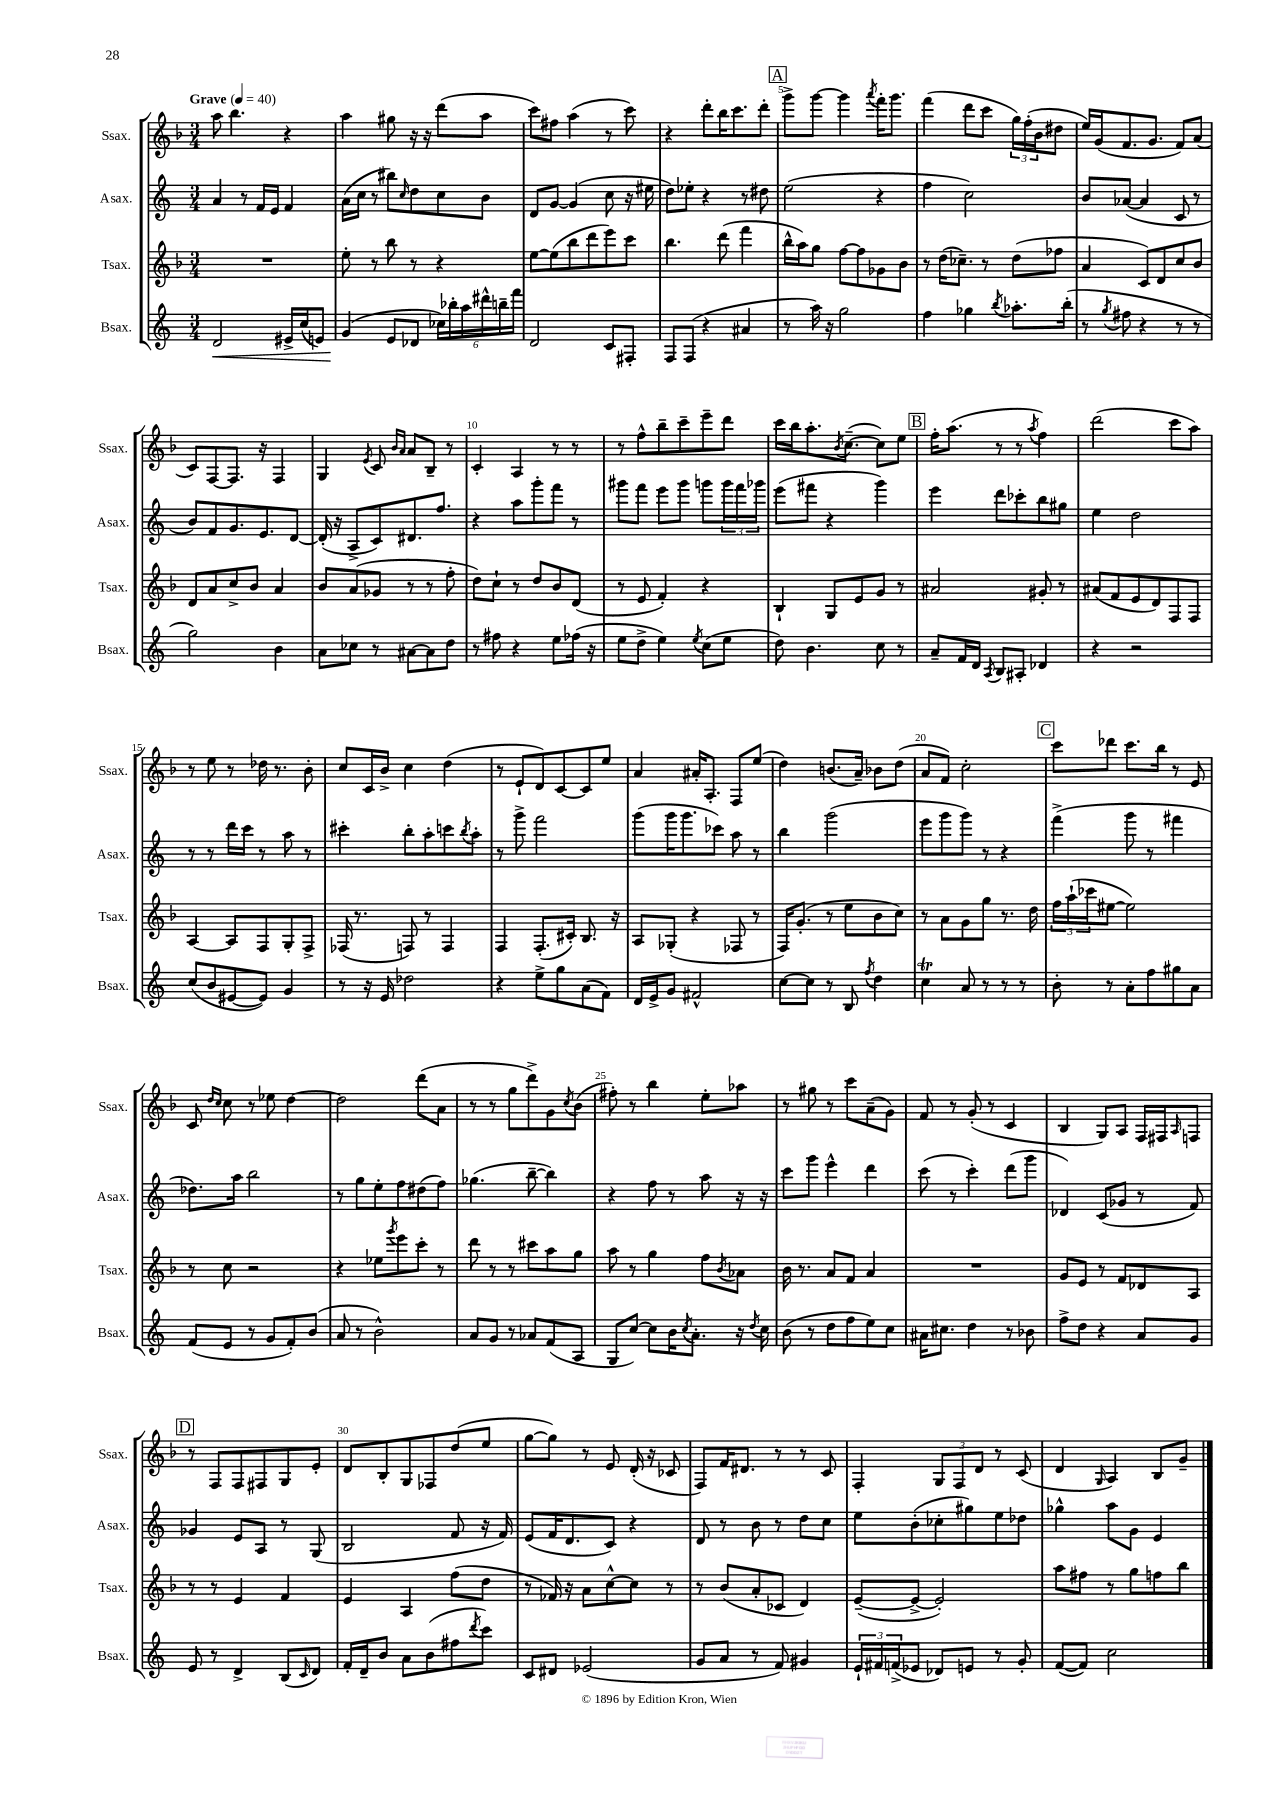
<<
\new StaffGroup <<
\new Staff = "s0" \with { instrumentName = "Ssax." shortInstrumentName = "Ssax." } {
    \clef treble \key f \major \numericTimeSignature \time 3/4 \tempo "Grave" 4 = 40
    a''8 bes''4. r4 |
    a''4 gis''8 r16 r16 d'''8( a''8 |
    c'''8) fis''8 a''4( r8 c'''8) |
    r4 d'''8-. bes''16 c'''8. d'''8-. |
    \mark \markup { \box "A" } g'''8-> g'''8~ g'''4 \acciaccatura { a'''8 } f'''16-. g'''8. |
    f'''4( d'''8 c'''8 \tuplet 3/2 { g''16) f''16-.( bes'16 } dis''8 |
    e''16) g'16( f'8. g'8. f'8) a'8( |
    c'8) f8~ f8. r16 f4 |
    g4 \acciaccatura { e'8 } c'8 \grace { bes'16 a'16 } a'8 bes8-- r8 |
    c'4-. a4 r8 r8 |
    r8 f''8-^ bes''8-- c'''8-- e'''8-- d'''8 |
    c'''16 bes''16 a''8.-. \acciaccatura { bes'8 } c''8.~--( c''8) e''8 |
    \mark \markup { \box "B" } f''16-. a''8.( r8 r8 \acciaccatura { a''8 } f''4) |
    d'''2( c'''8 a''8) |
    r8 e''8 r8 des''16 r8. bes'8-. |
    c''8 c'16 bes'16-> c''4 d''4( |
    r8 e'8-! d'8) c'8~ c'8 e''8 |
    a'4 ais'16-. a8.-. f8 e''8( |
    d''4) b'8.( a'16--) bes'8 d''8( |
    a'8 f'8) c''2-. |
    \mark \markup { \box "C" } c'''8 des'''8 c'''8. bes''16 r8 e'8 |
    c'8 \grace { d''16 c''16 } c''8 r8 ees''8 d''4~ |
    d''2 d'''8( a'8 |
    r8 r8 g''8 d'''8->) g'8 \acciaccatura { c''8 } bes'8( |
    fis''8-.) r8 bes''4 e''8-. aes''8 |
    r8 gis''8 r8 c'''8 a'8--( g'8) |
    f'8 r8 g'8-.( r8 c'4 |
    bes4 g8) a8 f16 fis16 \grace { a16 } f8 |
    \mark \markup { \box "D" } r8 f8 f8 fis8 g8 e'8-. |
    d'8 bes8-. g8 fes8 d''8( e''8 |
    g''8~ g''8) r8 e'8 d'16-.( r16 ces'8 |
    f8) f'16 dis'8. r8 r8 c'8 |
    f4-. \tuplet 3/2 { g8 f8 d'8 } r8 c'8( |
    d'4 \grace { g16 } a4) bes8 g'8-- \bar "|." |
}
\new Staff = "s1" \with { instrumentName = "Asax." shortInstrumentName = "Asax." } {
    \clef treble \key c \major \numericTimeSignature \time 3/4
    a'4 r8 f'16 e'16 f'4 |
    a'16( c''16 r8 bis''8) \grace { c''16 } d''8 c''8 b'8 |
    d'8 g'8~ g'4( c''8 r16 eis''16 |
    d''8) ees''8-. r4 r8 dis''8 |
    \mark \markup { \box "A" } e''2( r4 |
    f''4 c''2) |
    b'8 aes'8~( aes'4 c'8 r8 |
    b'8) f'8 g'8. e'8. d'8~ |
    d'16-.( r16 a8-> c'8) dis'8. f''8. |
    r4 a''8 g'''8-. f'''8 r8 |
    gis'''8 f'''8 e'''8 gis'''8 g'''8 \tuplet 3/2 { g'''16 f'''16 ges'''16 } |
    e'''8( fis'''8 r4 g'''4) |
    \mark \markup { \box "B" } e'''4 d'''8 ces'''8-. b''8 gis''8 |
    e''4 d''2 |
    r8 r8 d'''16 c'''16 r8 a''8 r8 |
    cis'''4-. b''8-. a''8-. c'''8 \acciaccatura { b''8 } a''8-. |
    r8 g'''8-> f'''2 |
    g'''8( g'''16 g'''8. ces'''8) a''8 r8 |
    b''4 g'''2( |
    e'''8 g'''8 g'''8) r8 r4 |
    \mark \markup { \box "C" } f'''4->( g'''8 r8 fis'''4 |
    des''8.) a''16 b''2 |
    r8 g''8 e''8-. f''8 dis''8( f''8) |
    ges''4.( b''8~-- b''4) |
    r4 f''8 r8 a''8 r16 r16 |
    c'''8 g'''8 e'''4-^ d'''4 |
    c'''8( r8 c'''4-.) d'''8( g'''8 |
    des'4) c'8( ges'8 r8 f'8) |
    \mark \markup { \box "D" } ges'4 e'8 a8 r8 g8( |
    b2 f'8 r16 f'16) |
    e'8( f'16 d'8. c'8) r4 |
    d'8 r8 b'8 r8 d''8 c''8 |
    e''8 b'8-.( ces''8-. gis''8) e''8 des''8 |
    ges''4-^ a''8 g'8 e'4 \bar "|." |
}
\new Staff = "s2" \with { instrumentName = "Tsax." shortInstrumentName = "Tsax." } {
    \clef treble \key f \major \numericTimeSignature \time 3/4
    R2. |
    e''8-. r8 bes''8 r8 r4 |
    e''8~ e''8( bes''8 d'''8 e'''8) c'''8 |
    bes''4. d'''8( f'''4 |
    \mark \markup { \box "A" } bes''16-^ a''16) g''8 f''8~ f''8 ges'8 bes'8 |
    r8 d''16( ces''8.--) r8 d''8( fes''8 |
    a'4 c'8) d'8 c''8 bes'8 |
    d'8 a'8 c''8-> bes'8 a'4 |
    bes'8 a'8( ges'8 r8 r8 f''8-. |
    d''8) c''8-! r8 d''8 bes'8 d'8( |
    r8 e'8 f'4-.) r4 |
    bes4-! g8 e'8 g'8 r8 |
    \mark \markup { \box "B" } ais'2 gis'8-. r8 |
    ais'8( f'8 e'8 d'8) f8 f8 |
    a4~ a8 f8 g8-. f8-> |
    fes16( r8. f8) r8 f4 |
    f4 f8.-.( cis'16-.) bes8. r16 |
    a8 ges8-.( r4 fes8 r8 |
    f16) g'8.-.( r8 e''8 bes'8 c''8) |
    r8 a'8 g'8 g''8 r8. d''16 |
    \mark \markup { \box "C" } \tuplet 3/2 { f''16 a''16-!( ces'''16 } eis''8~ eis''2) |
    r8 c''8 r2 |
    r4 ees''8 \acciaccatura { g'''8 } e'''8 c'''8-. r8 |
    d'''8 r8 r8 cis'''8 a''8 g''8 |
    a''8 r8 g''4 f''8 \acciaccatura { bes'8 } aes'8 |
    bes'16 r8. a'8 f'8 a'4 |
    R2. |
    g'8 e'8 r8 f'8 des'8 a8 |
    \mark \markup { \box "D" } r8 r8 e'4 f'4 |
    e'4 a4 f''8( d''8 |
    r8 fes'16) r16 a'8 c''8~-^ c''8 r8 |
    r8 bes'8( a'8-. ces'8 d'4) |
    e'8~--( e'8~-> e'2-.) |
    a''8 fis''8 r8 g''8 f''8 bes''8 \bar "|." |
}
\new Staff = "s3" \with { instrumentName = "Bsax." shortInstrumentName = "Bsax." } {
    \clef treble \key c \major \numericTimeSignature \time 3/4
    d'2\< eis'16-> c''16( e'8) |
    g'4\!( e'8 des'8 \tuplet 6/4 { ces''16) bes''16-. a''16 dis'''16-^ b''16-- f'''16 } |
    d'2 c'8 fis8-. |
    f8 f8( r4 ais'4 |
    \mark \markup { \box "A" } r8 a''16) r16 g''2 |
    f''4 ges''4 \acciaccatura { b''8 } aes''8.-. b''16-.( |
    r8 \acciaccatura { g''8 } fis''8 r4 r8 r8 |
    g''2) b'4 |
    a'8 ces''8 r8 ais'8~ ais'8 d''8 |
    r8 fis''8 r4 e''8 fes''16( r16 |
    e''8 d''8-> e''4) \acciaccatura { e''8 } c''8( e''8 |
    d''8) b'4. c''8 r8 |
    \mark \markup { \box "B" } a'8-- f'16 d'16 \acciaccatura { a8 } b8 ais8-. des'4 |
    r4 r2 |
    c''8( b'8 eis'8~ eis'8) g'4 |
    r8 r16 e'16 des''2 |
    r4 e''8-> g''8 a'8( f'8) |
    d'16 e'16-> g'8 fis'2-^ |
    c''8~ c''8 r8 b8 \acciaccatura { f''8 } d''4 |
    c''4\trill a'8 r8 r8 r8 |
    \mark \markup { \box "C" } b'8-. r8 a'8-. f''8 gis''8 a'8 |
    f'8( e'8 r8 g'8 f'8-.) b'8( |
    a'8 r8 b'2-^) |
    a'8 g'8 r8 aes'8 f'8( a8 |
    g8 c''8~) c''8 b'16 \acciaccatura { c''8 } a'8.-. r16 \acciaccatura { d''8 } c''16 |
    b'8( r8 d''8 f''8 e''8) c''8 |
    ais'16 cis''8. d''4 r8 bes'8 |
    f''8-> d''8 r4 a'8 g'8 |
    \mark \markup { \box "D" } e'8 r8 d'4-> b8( \grace { c'16 } d'8) |
    f'16-. d'16-- b'8 a'8 b'8( fis''8 \acciaccatura { d'''8 } c'''8) |
    c'8 dis'8 ees'2( |
    g'8 a'8 r8 f'8) gis'4 |
    \tuplet 3/2 { e'16-! fis'16 f'16->( } ees'8 des'8) e'8 r8 g'8-. |
    f'8~( f'8) c''2 \bar "|." |
}
>>
>>
\layout { \context { \Score \override BarNumber.break-visibility = ##(#f #t #t) barNumberVisibility = #(every-nth-bar-number-visible 5) } }
